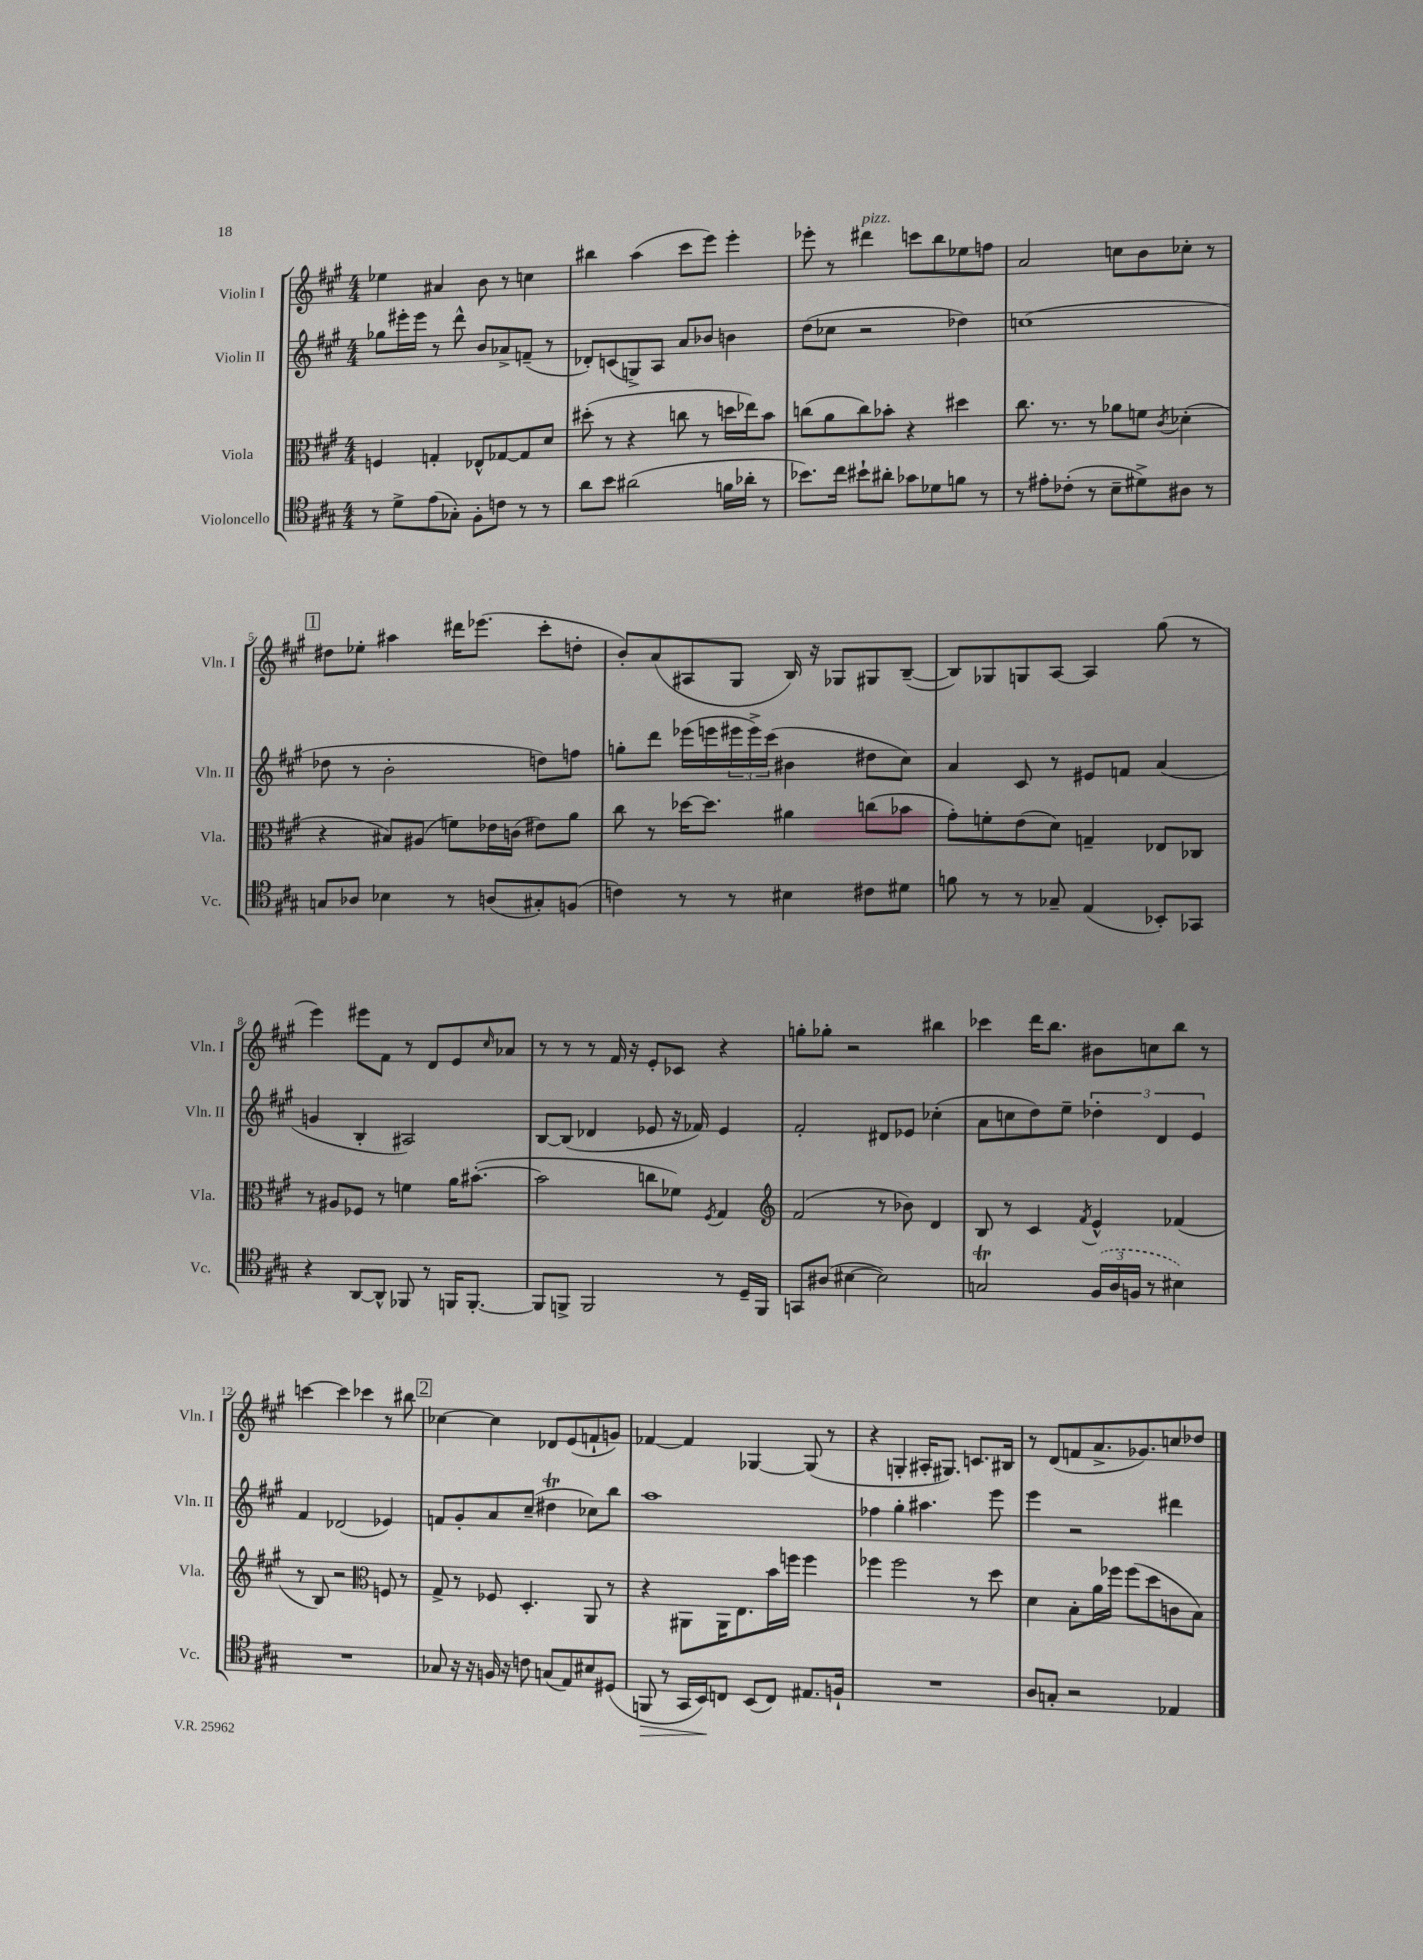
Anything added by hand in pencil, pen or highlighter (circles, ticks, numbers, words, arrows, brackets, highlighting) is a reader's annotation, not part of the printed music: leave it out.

**kern	**kern	**kern	**kern
*staff4	*staff3	*staff2	*staff1
*clefC4	*clefC3	*clefG2	*clefG2
*k[f#c#g#]	*k[f#c#g#]	*k[f#c#g#]	*k[f#c#g#]
*M4/4	*M4/4	*M4/4	*M4/4
8r	4F	8gg-	4ee-
8d^	.	16eee#'	.
.	.	16eee#	.
(8e	4G'	8r	4a#
8G-')	.	8ddd^^	.
8F#'	8E-^^	8b	8b
8c	[8G-	8a-^	8r
8r	8G-]	(8f~	4cc
8r	8d	8r	.
=	=	=	=
8a	(8dd#'	8d-')	4bb#
8b	8r	(8c	.
(2a#	4r	8G^)	(4aa
.	.	8A	.
.	8cc	8a	8ccc#
.	8r	8b-	8eee)
16f	16dd	4b	4eee'
16a-'	16ee-)	.	.
8r	8b	.	.
=	=	=	=
8.b-)	(8cc	(8dd	8eee-'
.	8a	8cc-	8r
16cc#	.	.	.
8b#`	8cc)	2r	4ddd#
8a#'	8b-'	.	.
8g-	4r	.	8ccc
8d-	.	.	8bb
8f	4dd#	4dd-)	8ee-
8r	.	.	8ff
=	=	=	=
8r	8.cc#	(1cc	2a
8e#'	.	.	.
.	8.r	.	.
(8c-'	.	.	.
8r	8r	.	.
8B~	8a-	.	8cc
8d#^)	8f	.	8b
.	8qc#	.	.
8A#	(4d-'	.	8cc-'
8r	.	.	8r
=	=	=	=
8G	4r	8dd-	8dd#
8A-	.	8r	8ee-'
4B-	8B#)	2b'	4aa#
.	(8A#	.	.
8r	8f)	.	16ddd#
.	.	.	(8.eee-
(8A	16e-	.	.
.	(16c	.	.
8G#')	8e#)	8dd)	8ccc#'
(8F	8a	8ff	8dd'
=	=	=	=
4c)	8cc#	8gg'	8b')
.	8r	8ddd	(8a
8r	[16dd-	(16eee-	8A#
.	8.dd-]	16eee	.
8r	.	24eee#	8G#
.	.	24eee#^)	.
.	.	(24ccc#	.
4B#	4a#	4b#	16B)
.	.	.	16r
.	.	.	8G-
8c#	(8cc	8dd#	8G#
8d#	8b-	8cc#)	([8B~
=	=	=	=
8f	8g#')	4a	8B])
8r	8f'	.	8G-
8r	(8e	8c#	8G
8G-~	8d)	8r	[8A
(4E	4G~	8e#	4A]
.	.	8f	.
8BB-')	8E-	(4a	(8gg#
8GG-	8C-	.	8r
=	=	=	=
4r	8r	4g	4eee)
.	8A#	.	.
[8AA	8F-	4B'	8eee#
8AA^^]	8r	.	8f#
8FF-	4f	2A#)	8r
8r	.	.	8d
16FF	16a	.	8e
[8.FF'	([8.b#'	.	.
.	.	.	16qqcc#
.	.	.	8a-
=	=	=	=
8FF]	2b#]	[8B	8r
8FF^	.	(8B]	8r
2FF	.	4d-	8r
.	.	.	16f#
.	.	.	16r
.	8cc	8e-	8e'
.	8f-)	16r	8c-
.	.	16f-)	.
.	8qF#	.	.
8r	4G#	4e-	4r
16D~	.	.	.
16FF	.	.	.
=	=	=	=
*	*clefG2	*	*
8GG	(2f#	2f#'	8gg'
(8A#	.	.	8gg-'
[4B#	.	.	2r
2B#])	8r	8d#	.
.	8b-)	8e-	.
.	4d	(4cc-'	4bb#
=	=	=	=
2G	8B	8a	4ccc-
.	8r	8cc	.
.	4c#	8dd)	16ddd
.	.	.	8.bb
.	.	8ee~	.
.	8qf#	.	.
(24F#	4e^^	6dd-'	8b#
24A	.	.	.
24F	.	.	.
8r	.	.	8cc
.	.	6d	.
4B#)	(4f-	.	8bb
.	.	6e	.
.	.	.	8r
=	=	=	=
1r	8r	4f#	[4ccc
.	8B)	.	.
.	2r	(2d-	4ccc]
.	.	.	4ccc-
*	*clefC3	*	*
.	8F	4e-)	8r
.	8r	.	8bb#
=	=	=	=
8G-	8G#^	8f	[4cc-
16r	8r	8g#'	.
16r	.	.	.
16F	8F-	8a	4cc-]
16r	.	.	.
8c	4.D'	(8cc#~	.
(8G	.	4dd#	8d-
8E)	.	.	(8e
8B#	8AA	8cc-)	8f`
(8D#	8r	8bb	8g)
=	=	=	=
8FF	4r	1aa	[4f-
8r	.	.	.
16GG#	8AA#	.	4f-]
16BB)	.	.	.
8C	16AA#	.	.
.	8.E	.	.
(8BB	.	.	[4G-
8C)	16b	.	.
.	16ff	.	.
8.E#	4ff	.	(8G-]
.	.	.	8r
16F`	.	.	.
=	=	=	=
1r	4ff-	4ff-	4r
.	2ff-	4gg#'	4G'
.	.	4.aa#	16A#'
.	.	.	8.G#)
.	8r	.	8.c
.	8dd	8eee	.
.	.	.	16B#
=	=	=	=
8A	4d	4eee	8r
8G'	.	.	(8d
2r	8B'	2r	8f
.	16a	.	8.a^
.	16ff-	.	.
.	(8ff-	.	.
.	.	.	8.g-)
.	8dd	.	.
4E-	8c	4ddd#	8cc
.	8B)	.	8dd-
==	==	==	==
*-	*-	*-	*-
